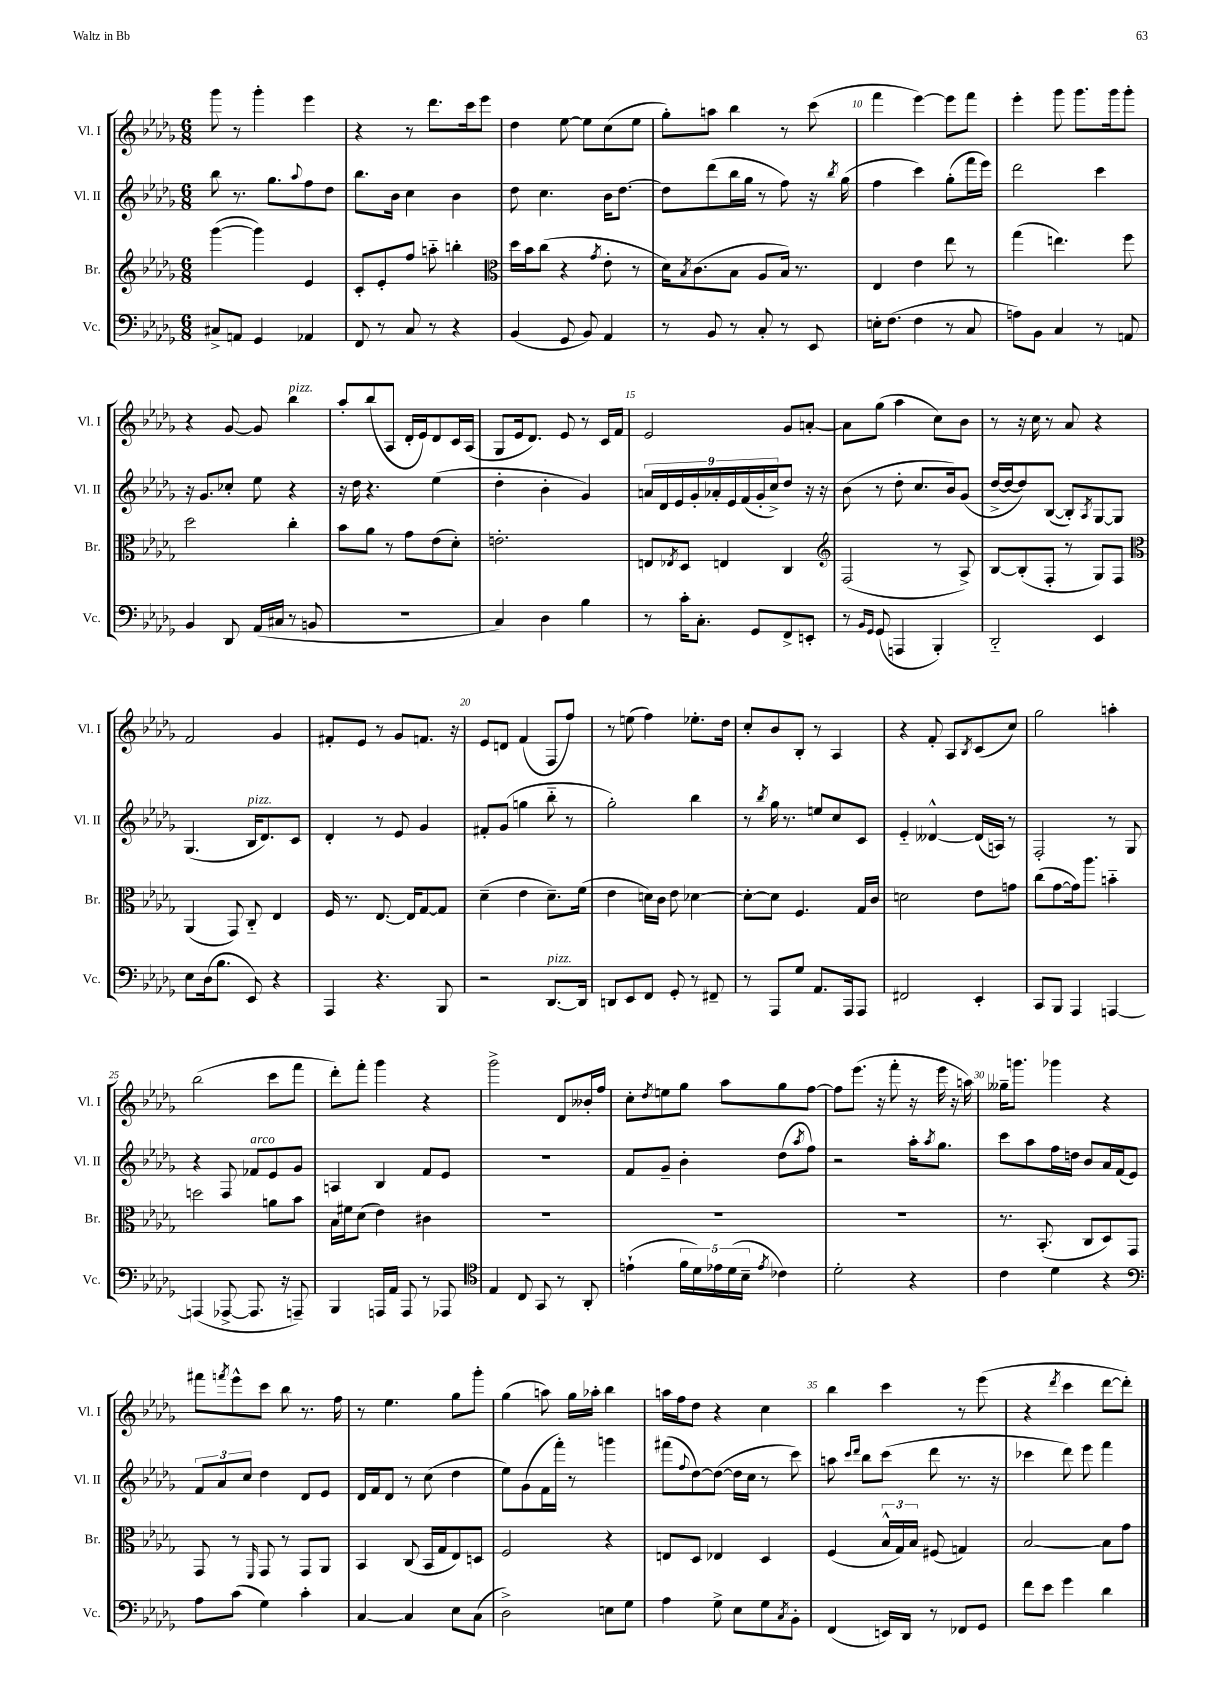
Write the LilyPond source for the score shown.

<<
\new StaffGroup <<
\new Staff = "s0" \with { instrumentName = "Vl. I" shortInstrumentName = "Vl. I" } {
    \clef treble \key des \major \numericTimeSignature \time 6/8
    ges'''8 r8 ges'''4-. ees'''4 |
    r4 r8 des'''8. c'''16 ees'''8 |
    des''4 ees''8~ ees''8 c''8( ees''8 |
    ges''8-.) a''8 bes''4 r8 c'''8( |
    f'''4 ees'''4~) ees'''8 f'''8 |
    ees'''4-. ges'''8 ges'''8. ges'''16 ges'''8-. |
    r4 ges'8~ ges'8 bes''4^\markup { \italic "pizz." } |
    aes''8-. bes''8( aes8 des'16-. ees'16) des'8 c'16 aes16( |
    ges8 ees'16 des'8.) ees'8 r8 c'16 f'16 |
    ees'2 ges'8 a'8~-. |
    a'8 ges''8( aes''4 c''8) bes'8 |
    r8 r16 c''16 r8 aes'8 r4 |
    f'2 ges'4 |
    fis'8-. ees'8 r8 ges'8 f'8. r16 |
    ees'8 d'8 f'4( f8 f''8) |
    r8 e''8( f''4) ees''8.-. des''16 |
    c''8-. bes'8 bes8-. r8 aes4 |
    r4 f'8-. aes8 \acciaccatura { bes8 } c'8( c''8) |
    ges''2 a''4-. |
    bes''2( c'''8 f'''8 |
    des'''8-.) f'''8-. ges'''4 r4 |
    ges'''2-> des'8 beses'16-. f''16 |
    c''8-. \acciaccatura { des''8 } e''8 ges''8 aes''8 ges''8 f''8~ |
    f''8 ees'''8.( r16 f'''8-. r16 ees'''16 r16 a''16) |
    geses''16-- g'''8. ges'''4 r4 |
    fis'''8 \acciaccatura { f'''8 } ees'''8-^ c'''8 bes''8 r8. f''16 |
    r8 ees''4. ges''8 ges'''8-. |
    ges''4( a''8) ges''16 aes''16-. bes''4 |
    a''16 f''16 des''8 r4 c''4 |
    bes''4 c'''4 r8 ees'''8( |
    r4 \acciaccatura { des'''8 } c'''4 des'''8~ des'''8-.) \bar "|." |
}
\new Staff = "s1" \with { instrumentName = "Vl. II" shortInstrumentName = "Vl. II" } {
    \clef treble \key des \major \numericTimeSignature \time 6/8
    bes''8 r8. ges''8. \appoggiatura { aes''8 } f''8 des''8 |
    bes''8. bes'16 c''4 bes'4 |
    des''8 c''4. bes'16 des''8.~ |
    des''8 des'''8( bes''16 ges''16 r8 f''8) r16 \acciaccatura { bes''8 } ges''16( |
    f''4 c'''4) ges''8-.( f'''16 ees'''16) |
    des'''2 c'''4 |
    r16 ges'8. ces''8-. ees''8 r4 |
    r16 des''16 r4. ees''4( |
    des''4-. bes'4-. ges'4) |
    \tuplet 9/8 { a'16 des'16 ees'16 ges'16-. aes'16-. ees'16 f'16( ges'16-. c''16->) } des''8 r16 r16 |
    bes'8( r8 des''8-. c''8. bes'16) ges'8( |
    des''16~-> des''16~ des''8) bes8~( bes8-.) \acciaccatura { aes8 } ges8~ ges8 |
    ges4.( bes16^\markup { \italic "pizz." } des'8.) c'8 |
    des'4-. r8 ees'8 ges'4 |
    fis'8-. ges'8( g''4 bes''8-_ r8 |
    ges''2-.) bes''4 |
    r8 \acciaccatura { bes''8 } ges''16 r8. e''8 c''8 c'8 |
    ees'4-_ deses'4~-^ deses'16( a16) r8 |
    f2-. r8 ges8 |
    r4 f8 fes'8^\markup { \italic "arco" } ees'8 ges'8 |
    a4 bes4 f'8 ees'8 |
    R2. |
    f'8 ges'8-- bes'4-. des''8( \acciaccatura { aes''8 } f''8) |
    r2 aes''16-. \acciaccatura { aes''8 } ges''8. |
    c'''8 aes''8 f''16 d''16 bes'8 aes'16 f'16( ees'8) |
    \tuplet 3/2 { f'8 aes'8 c''8 } des''4 des'8 ees'8 |
    des'16 f'16 des'8 r8 c''8( des''4 |
    ees''8) ges'8( f'16 f'''16-.) r8 g'''4 |
    fis'''8( \appoggiatura { f''8 } des''8~) des''8~( des''16 c''16 r8 c'''8) |
    a''8 \grace { c'''16 des'''16 } bes''8 c'''8( des'''8 r8. r16 |
    ces'''4 des'''8) ees'''8 f'''4 \bar "|." |
}
\new Staff = "s2" \with { instrumentName = "Br." shortInstrumentName = "Br." } {
    \clef treble \key des \major \numericTimeSignature \time 6/8
    ges'''4~( ges'''4) ees'4 |
    c'8-. ees'8-. f''8 a''8-_ b''4-. |
    \clef alto des''16 bes'16 c''8( r4 \acciaccatura { ges'8 } ees'8-. r8 |
    des'16) \acciaccatura { bes8 } c'8.( bes8 aes8 bes16) r8. |
    ees4 ees'4 ees''8 r8 |
    ges''4( e''4.) f''8 |
    des''2 c''4-. |
    bes'8 aes'8 r8 ges'8 ees'8( des'8-.) |
    e'2.-. |
    e8 \acciaccatura { ees8 } des8 e4 c4 |
    \clef treble f2( r8 aes8->) |
    bes8~ bes8-.( f8-. r8 ges8) f8 |
    \clef alto aes,4( ges,8) c8-_ ees4 |
    f16 r8. ees8.~ ees16 ges8~ ges8 |
    des'4--( ees'4 des'8.--) f'16( |
    ees'4 d'16) c'16 ees'8 des'4~ |
    des'8~-. des'8 f4. ges16 c'16 |
    d'2 ees'8 g'8 |
    c''8( ges'8~ ges'16) aes''8. b'4-_ |
    d''2 a'8 bes'8 |
    bes16 fis'16 des'8( ees'4) cis'4 |
    R2. |
    R2. |
    R2. |
    r8. bes,8.-.( c8 des8) ges,8 |
    ges,8 r8 \grace { f,16 } ges,8 r8 ges,8 aes,8 |
    bes,4 c8( bes,16 ges16 ees8) d8 |
    f2 r4 |
    e8 des8 ees4 des4 |
    f4( \tuplet 3/2 { bes16-^ ges16) bes16 } fis8( g4) |
    bes2~ bes8 ges'8 \bar "|." |
}
\new Staff = "s3" \with { instrumentName = "Vc." shortInstrumentName = "Vc." } {
    \clef bass \key des \major \numericTimeSignature \time 6/8
    cis8-> a,8 ges,4 aes,4 |
    f,8 r8 c8 r8 r4 |
    bes,4( ges,8 bes,8) aes,4 |
    r8 bes,8 r8 c8-. r8 ees,8 |
    e16-. f8.( f4 r8 c8 |
    a8) bes,8 c4 r8 a,8 |
    bes,4 des,8 aes,16( cis16 r8 b,8 |
    R2. |
    c4) des4 bes4 |
    r8 c'16-. c8.-. ges,8 f,8-> e,8-. |
    r8 \grace { bes,16 ges,16 } ges,8( a,,4 bes,,4-.) |
    des,2-_ ees,4 |
    ees8 des16( bes8. ees,8) r4 |
    aes,,4 r4. bes,,8 |
    r2 des,8.~^\markup { \italic "pizz." } des,16 |
    d,8 ees,8 f,8 ges,8-. r8 fis,8-- |
    r8 aes,,8 ges8 aes,8. aes,,16 aes,,8 |
    fis,2 ees,4-. |
    c,8 bes,,8 aes,,4 a,,4~ |
    a,,4( aes,,8~-> aes,,8. r16 a,,8--) |
    bes,,4 a,,16 aes,16 a,,8 r8 aes,,8 |
    \clef tenor ees4 c8 ges,8 r8 aes,8-. |
    e'4-!( \tuplet 5/4 { f'16 des'16) ees'16 des'16( bes16-- } \acciaccatura { ees'8 } ces'4) |
    des'2-. r4 |
    c'4 des'4 r4 |
    \clef bass aes8 c'8( ges4) c'4-. |
    c4~ c4 ees8 c8( |
    des2->) e8 ges8 |
    aes4 ges8-> ees8 ges8 \acciaccatura { c8 } bes,8-. |
    f,4( e,16) des,16 r8 fes,8 ges,8 |
    f'8 ees'8 ges'4 des'4 \bar "|." |
}
>>
>>
\layout { \context { \Score currentBarNumber = #6 \override BarNumber.break-visibility = ##(#f #t #t) barNumberVisibility = #(every-nth-bar-number-visible 5) } }
